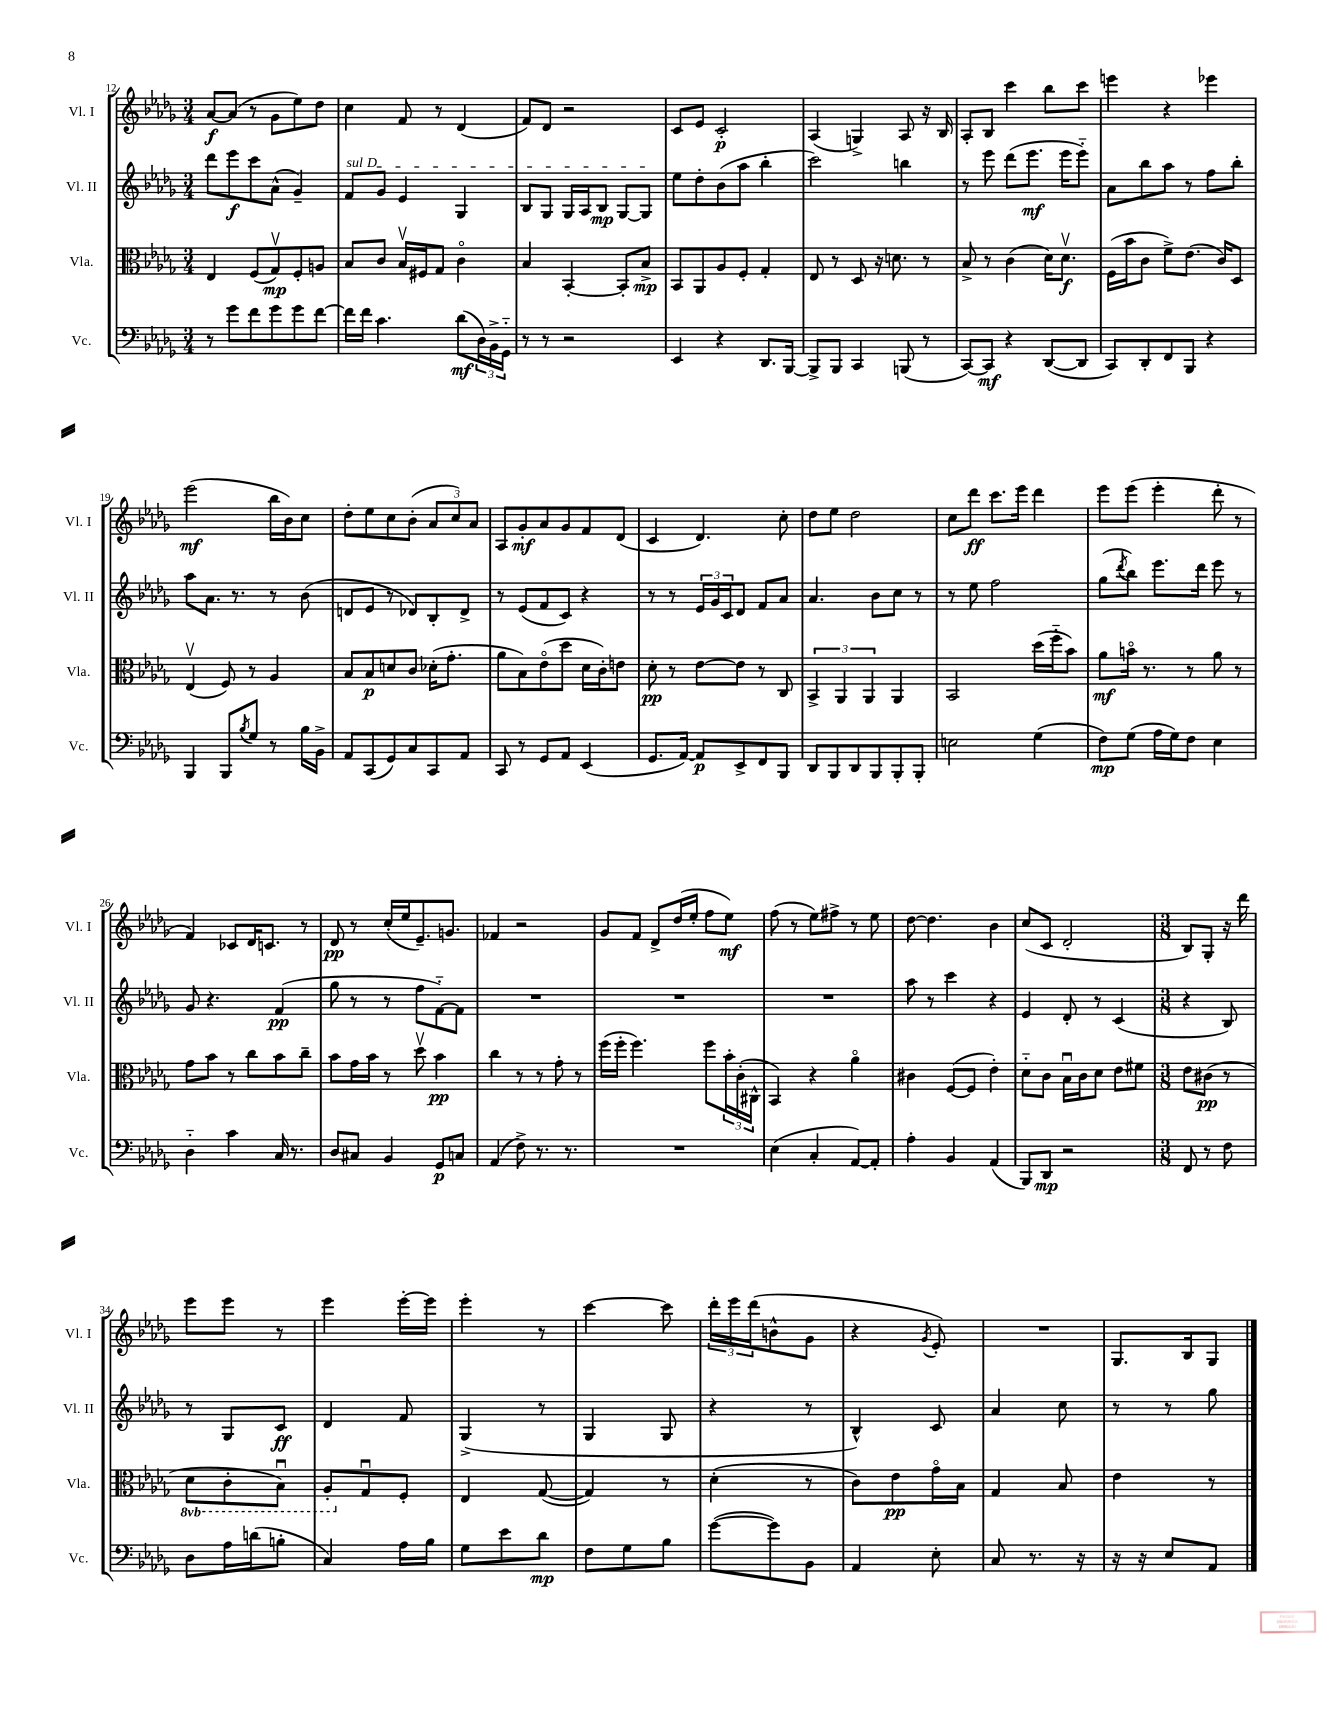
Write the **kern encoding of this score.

**kern	**dynam	**kern	**dynam	**kern	**dynam	**kern	**dynam
*part4	*part4	*part3	*part3	*part2	*part2	*part1	*part1
*staff4	*staff4	*staff3	*staff3	*staff2	*staff2	*staff1	*staff1
*I"Vc.	*	*I"Vla.	*	*I"Vl. II	*	*I"Vl. I	*
*I'Vc.	*	*I'Vla.	*	*I'Vl. II	*	*I'Vl. I	*
*clefF4	*	*clefC3	*	*clefG2	*	*clefG2	*
*k[b-e-a-d-g-]	*	*k[b-e-a-d-g-]	*	*k[b-e-a-d-g-]	*	*k[b-e-a-d-g-]	*
*M3/4	*	*M3/4	*	*M3/4	*	*M3/4	*
=12	=12	=12	=12	=12	=12	=12	=12
8r	.	4E-/	.	8ddd-\L	.	[8a-/L	f
8g-\L	.	.	.	8eee-\	f	(8a-/J]	.
8f\	.	(8F/L	.	8ccc\	.	8r	.
8g-\	.	8G-v/)	mp	(8a-^^\J	.	8g-\L	.
8g-\	.	8F'/	.	4g-~/)	.	8ee-\)	.
[8f\J	.	8An/J	.	.	.	8dd-\J	.
=13	=13	=13	=13	=13	=13	=13	=13
!	!	!	!	!LO:TX:a:i:t=sul D	!	!	!
16f\LL]	.	8B-/L	.	8f/L	.	4cc\	.
16f\JJ	.	.	.	.	.	.	.
4.c\	.	8c/J	.	8g-/J	.	.	.
.	.	16B-v/LL	.	4e-/	.	8f/	.
.	.	16F#X/J	.	.	.	.	.
.	.	8G-/J	.	.	.	8r	.
(8d-\L	mf	4c\	.	4G-/	.	(4d-/	.
24D-\L)	.	.	.	.	.	.	.
24BB-^\	.	.	.	.	.	.	.
24GG-\JJ	.	.	.	.	.	.	.
=14	=14	=14	=14	=14	=14	=14	=14
8r	.	4B-/	.	8B-/L	.	8f/L)	.
8r	.	.	.	8G-/J	.	8d-/J	.
2r	.	[4BB-'/	.	16G-/LL	.	2r	.
.	.	.	.	16A-/J	.	.	.
.	.	.	.	8B-/J	mp	.	.
.	.	8BB-'/L]	.	[8G-/L	.	.	.
.	.	8B-^/J	mp	8G-/J]	.	.	.
=15	=15	=15	=15	=15	=15	=15	=15
4EE-/	.	8BB-/L	.	8ee-\L	.	8c/L	.
.	.	8AA-/	.	8dd-'\	.	8e-/J	.
4r	.	8A-/	.	(8b-\	.	2c'/	p
.	.	8F'/J	.	8aa-\J	.	.	.
8.DD-/L	.	4G-'/	.	4bb-'\	.	.	.
[16BBB-/Jk	.	.	.	.	.	.	.
=16	=16	=16	=16	=16	=16	=16	=16
8BBB-^/L]	.	8E-/	.	2ccc\)	.	(4A-/	.
8BBB-/J	.	8r	.	.	.	.	.
4CC/	.	8D-/	.	.	.	4Gn^/)	.
.	.	16r	.	.	.	.	.
.	.	8.dn\	.	.	.	.	.
(8BBBn/	.	.	.	4bbn\	.	8A-/	.
8r	.	8r	.	.	.	16r	.
.	.	.	.	.	.	16B-/	.
=17	=17	=17	=17	=17	=17	=17	=17
[8CC/L)	.	8B-^/	.	8r	.	8A-'/L	.
8CC/J]	mf	8r	.	8eee-\	.	8B-/J	.
4r	.	(4c\	.	(8ddd-\L	.	4ccc\	.
.	.	.	.	8.eee-\J	mf	.	.
([8DD-/L	.	16d-\KL)	.	.	.	8bb-\L	.
.	.	8.d-v\J	f	16eee-\KL	.	.	.
8DD-/J]	.	.	.	8eee-\J)	.	8ccc\J	.
=18	=18	=18	=18	=18	=18	=18	=18
8CC/L)	.	(16F\LL	.	8a-\L	.	4eeen\	.
.	.	16b-\J	.	.	.	.	.
8DD-'/	.	8c\J	.	8bb-\	.	.	.
8FF/	.	8f^\L)	.	8aa-\J	.	4r	.
8BBB-/J	.	(8.e-\J	.	8r	.	.	.
4r	.	.	.	8ff\L	.	4eee-X\	.
.	.	16c/KL)	.	.	.	.	.
.	.	8D-/J	.	8bb-'\J	.	.	.
!!LO:LB:g=z
=19	=19	=19	=19	=19	=19	=19	=19
4BBB-/	.	(4E-v/	.	8aa-\L	.	(2eee-\	mf
.	.	.	.	8.a-\J	.	.	.
8BBB-/L	.	8F/)	.	.	.	.	.
.	.	.	.	8.r	.	.	.
8qB-/	.	.	.	.	.	.	.
8G-/J	.	8r	.	.	.	.	.
8r	.	4A-/	.	8r	.	16bb-\LL	.
.	.	.	.	.	.	16b-\J)	.
16B-\LL	.	.	.	(8b-\	.	8cc\J	.
16BB-^\JJ	.	.	.	.	.	.	.
=20	=20	=20	=20	=20	=20	=20	=20
8AA-/L	.	8B-/L	.	8dn/L	.	8dd-'\L	.
(8CC/	.	8B-/	p	8e-/J	.	8ee-\	.
8GG-/)	.	8dn/	.	8r	.	8cc\	.
8C/	.	8c/J	.	8d-X/L)	.	(8b-'\J	.
8CC/	.	(16d-X'\KL	.	8B-'/	.	12a-/L	.
.	.	8.g-'\J	.	.	.	.	.
.	.	.	.	.	.	12cc/)	.
8AA-/J	.	.	.	8d-^/J	.	.	.
.	.	.	.	.	.	12a-/J	.
=21	=21	=21	=21	=21	=21	=21	=21
8CC/	.	8a-\L	.	8r	.	8A-/L	.
8r	.	8B-\)	.	(8e-/L	.	8g-'/	mf
8GG-/L	.	(8e-\	.	8f/	.	8a-/	.
8AA-/J	.	8dd-\J	.	8c/J)	.	8g-/	.
(4EE-/	.	16d-\LL	.	4r	.	8f/	.
.	.	16c'\J)	.	.	.	.	.
.	.	8en\J	.	.	.	(8d-/J	.
=22	=22	=22	=22	=22	=22	=22	=22
8.GG-/L	.	8d-'\	pp	8r	.	4c/	.
.	.	8r	.	8r	.	.	.
[16AA-/Jk)	.	.	.	.	.	.	.
8AA-/L]	p	[8e-\L	.	24e-/LL	.	4.d-/)	.
.	.	.	.	24g-/	.	.	.
.	.	.	.	24c/J	.	.	.
8EE-^/	.	8e-\J]	.	8d-/J	.	.	.
8FF/	.	8r	.	8f/L	.	.	.
8BBB-/J	.	8C/	.	8a-/J	.	8cc'\	.
=23	=23	=23	=23	=23	=23	=23	=23
8DD-/L	.	6BB-^/	.	4.a-/	.	8dd-\L	.
8BBB-/	.	.	.	.	.	8ee-\J	.
.	.	6AA-/	.	.	.	.	.
8DD-/	.	.	.	.	.	2dd-\	.
.	.	6AA-/	.	.	.	.	.
8BBB-/	.	.	.	8b-\L	.	.	.
8BBB-'/	.	4AA-/	.	8cc\J	.	.	.
8BBB-'/J	.	.	.	8r	.	.	.
=24	=24	=24	=24	=24	=24	=24	=24
2En\	.	2BB-/	.	8r	.	8cc\L	.
.	.	.	.	8ee-\	.	8ddd-\J	ff
.	.	.	.	2ff\	.	8.ccc\L	.
.	.	.	.	.	.	16eee-\Jk	.
(4G-\	.	(16dd-\LL	.	.	.	4ddd-\	.
.	.	16ff\J	.	.	.	.	.
.	.	8b-\J)	.	.	.	.	.
=25	=25	=25	=25	=25	=25	=25	=25
8F\L)	mp	8a-\L	mf	(8gg-\L	.	8eee-\L	.
.	.	.	.	8qddd-/	.	.	.
(8G-\J	.	16bn\Jk	.	8bb-\J)	.	(8eee-\J	.
.	.	8.r	.	.	.	.	.
16A-\LL	.	.	.	8.eee-\L	.	4eee-'\	.
16G-\J)	.	.	.	.	.	.	.
8F\J	.	8r	.	.	.	.	.
.	.	.	.	16ddd-\Jk	.	.	.
4E-\	.	8a-\	.	8eee-\	.	8ddd-'\	.
.	.	8r	.	8r	.	8r	.
!!LO:LB:g=z
=26	=26	=26	=26	=26	=26	=26	=26
4D-\	.	8g-\L	.	8g-/	.	4f/)	.
.	.	8b-\J	.	4.r	.	.	.
4c\	.	8r	.	.	.	8c-X/L	.
.	.	8cc\L	.	.	.	16d-/K	.
.	.	.	.	.	.	8.cn/J	.
16C/	.	8b-\	.	(4f/	pp	.	.
8.r	.	.	.	.	.	.	.
.	.	8cc~\J	.	.	.	8r	.
=27	=27	=27	=27	=27	=27	=27	=27
8D-/L	.	8b-\L	.	8gg-\	.	8d-/	pp
8C#X/J	.	16g-\L	.	8r	.	8r	.
.	.	16b-\JJ	.	.	.	.	.
4BB-/	.	8r	.	8r	.	(16cc'/LL	.
.	.	.	.	.	.	16ee-/J	.
.	.	8dd-v\	.	8ff\L	.	8.e-~/)	.
8GG-/L	p	4b-\	pp	[8f\)	.	.	.
.	.	.	.	.	.	8.gn/J	.
8Cn/J	.	.	.	8f\J]	.	.	.
=28	=28	=28	=28	=28	=28	=28	=28
(4AA-/	.	4cc\	.	2.r	.	4f-X/	.
8F^\)	.	8r	.	.	.	2r	.
8.r	.	8r	.	.	.	.	.
.	.	8g-'\	.	.	.	.	.
8.r	.	.	.	.	.	.	.
.	.	8r	.	.	.	.	.
=29	=29	=29	=29	=29	=29	=29	=29
2.r	.	(16ff\LL	.	2.r	.	8g-/L	.
.	.	16ff'\JJ	.	.	.	.	.
.	.	4.ff\)	.	.	.	8f/J	.
.	.	.	.	.	.	8d-^/L	.
.	.	.	.	.	.	(16dd-/L	.
.	.	.	.	.	.	16ee-'/JJ	.
.	.	8ff\L	.	.	.	8ff\L	.
.	.	24b-'\L	.	.	.	8ee-\J)	mf
.	.	(24c'\	.	.	.	.	.
.	.	24C#X^^\JJ	.	.	.	.	.
=30	=30	=30	=30	=30	=30	=30	=30
(4E-\	.	4BB-/)	.	2.r	.	(8ff\	.
.	.	.	.	.	.	8r	.
4C'/	.	4r	.	.	.	8ee-\L)	.
.	.	.	.	.	.	8ff#X^\J	.
[8AA-/L)	.	4a-\	.	.	.	8r	.
8AA-'/J]	.	.	.	.	.	8ee-\	.
=31	=31	=31	=31	=31	=31	=31	=31
4A-'\	.	4c#X\	.	8aa-\	.	[8dd-\	.
.	.	.	.	8r	.	4.dd-\]	.
4BB-/	.	([8F/L	.	4ccc\	.	.	.
.	.	8F/J]	.	.	.	.	.
(4AA-/	.	4e-'\)	.	4r	.	4b-\	.
=32	=32	=32	=32	=32	=32	=32	=32
8BBB-/L)	.	8d-\L	.	4e-/	.	(8cc/L	.
8DD-/J	mp	8c\J	.	.	.	8c/J	.
2r	.	16B-u\LL	.	8d-'/	.	2d-'/	.
.	.	16c\J	.	.	.	.	.
.	.	8d-\J	.	8r	.	.	.
.	.	8e-\L	.	(4c/	.	.	.
.	.	8f#X\J	.	.	.	.	.
=33	=33	=33	=33	=33	=33	=33	=33
*M3/8	*	*M3/8	*	*M3/8	*	*M3/8	*
8FF/	.	8e-\L	.	4r	.	8B-/L)	.
8r	.	(8c#X\J	pp	.	.	8G-'/J	.
8F\	.	8r	.	8B-/)	.	16r	.
.	.	.	.	.	.	16ddd-\	.
!!LO:LB:g=z
=34	=34	=34	=34	=34	=34	=34	=34
*	*	*8ba	*	*	*	*	*
8D-\L	.	8D-\L	.	8r	.	8eee-\L	.
16A-\L	.	8C'\	.	8G-/L	.	8eee-\J	.
(16dn\J	.	.	.	.	.	.	.
8Bn'\J	.	8BB-u\J)	.	8c/J	ff	8r	.
=35	=35	=35	=35	=35	=35	=35	=35
4C/)	.	8AA-'/L	.	4d-/	.	4eee-\	.
*	*	*X8ba	*	*	*	*	*
.	.	8G-u/	.	.	.	.	.
16A-\LL	.	8F'/J	.	8f/	.	[16eee-'\LL	.
16B-\JJ	.	.	.	.	.	16eee-\JJ]	.
=36	=36	=36	=36	=36	=36	=36	=36
8G-\L	.	4E-/	.	(4G-^/	.	4eee-'\	.
8e-\	.	.	.	.	.	.	.
8d-\J	mp	([8G-/	.	8r	.	8r	.
=37	=37	=37	=37	=37	=37	=37	=37
8F\L	.	4G-/])	.	4G-/	.	[4ccc\	.
8G-\	.	.	.	.	.	.	.
8B-\J	.	8r	.	8G-/	.	8ccc\]	.
=38	=38	=38	=38	=38	=38	=38	=38
([8g-\L	.	(4d-'\	.	4r	.	24ddd-'\LL	.
.	.	.	.	.	.	24eee-\	.
.	.	.	.	.	.	(24ddd-\J	.
8g-\])	.	.	.	.	.	8bn^^\	.
8BB-\J	.	8r	.	8r	.	8g-\J	.
=39	=39	=39	=39	=39	=39	=39	=39
4AA-/	.	8c\L)	.	4B-^^/)	.	4r	.
.	.	8e-\	pp	.	.	.	.
.	.	.	.	.	.	8qg-/	.
8E-'\	.	16g-\L	.	8c/	.	8e-'/)	.
.	.	16B-\JJ	.	.	.	.	.
=40	=40	=40	=40	=40	=40	=40	=40
8C/	.	4G-/	.	4a-/	.	4.r	.
8.r	.	.	.	.	.	.	.
.	.	8B-/	.	8cc\	.	.	.
16r	.	.	.	.	.	.	.
=41	=41	=41	=41	=41	=41	=41	=41
16r	.	4e-\	.	8r	.	8.G-/L	.
16r	.	.	.	.	.	.	.
8E-/L	.	.	.	8r	.	.	.
.	.	.	.	.	.	16B-/k	.
8AA-/J	.	8r	.	8gg-\	.	8G-/J	.
==	==	==	==	==	==	==	==
*-	*-	*-	*-	*-	*-	*-	*-
